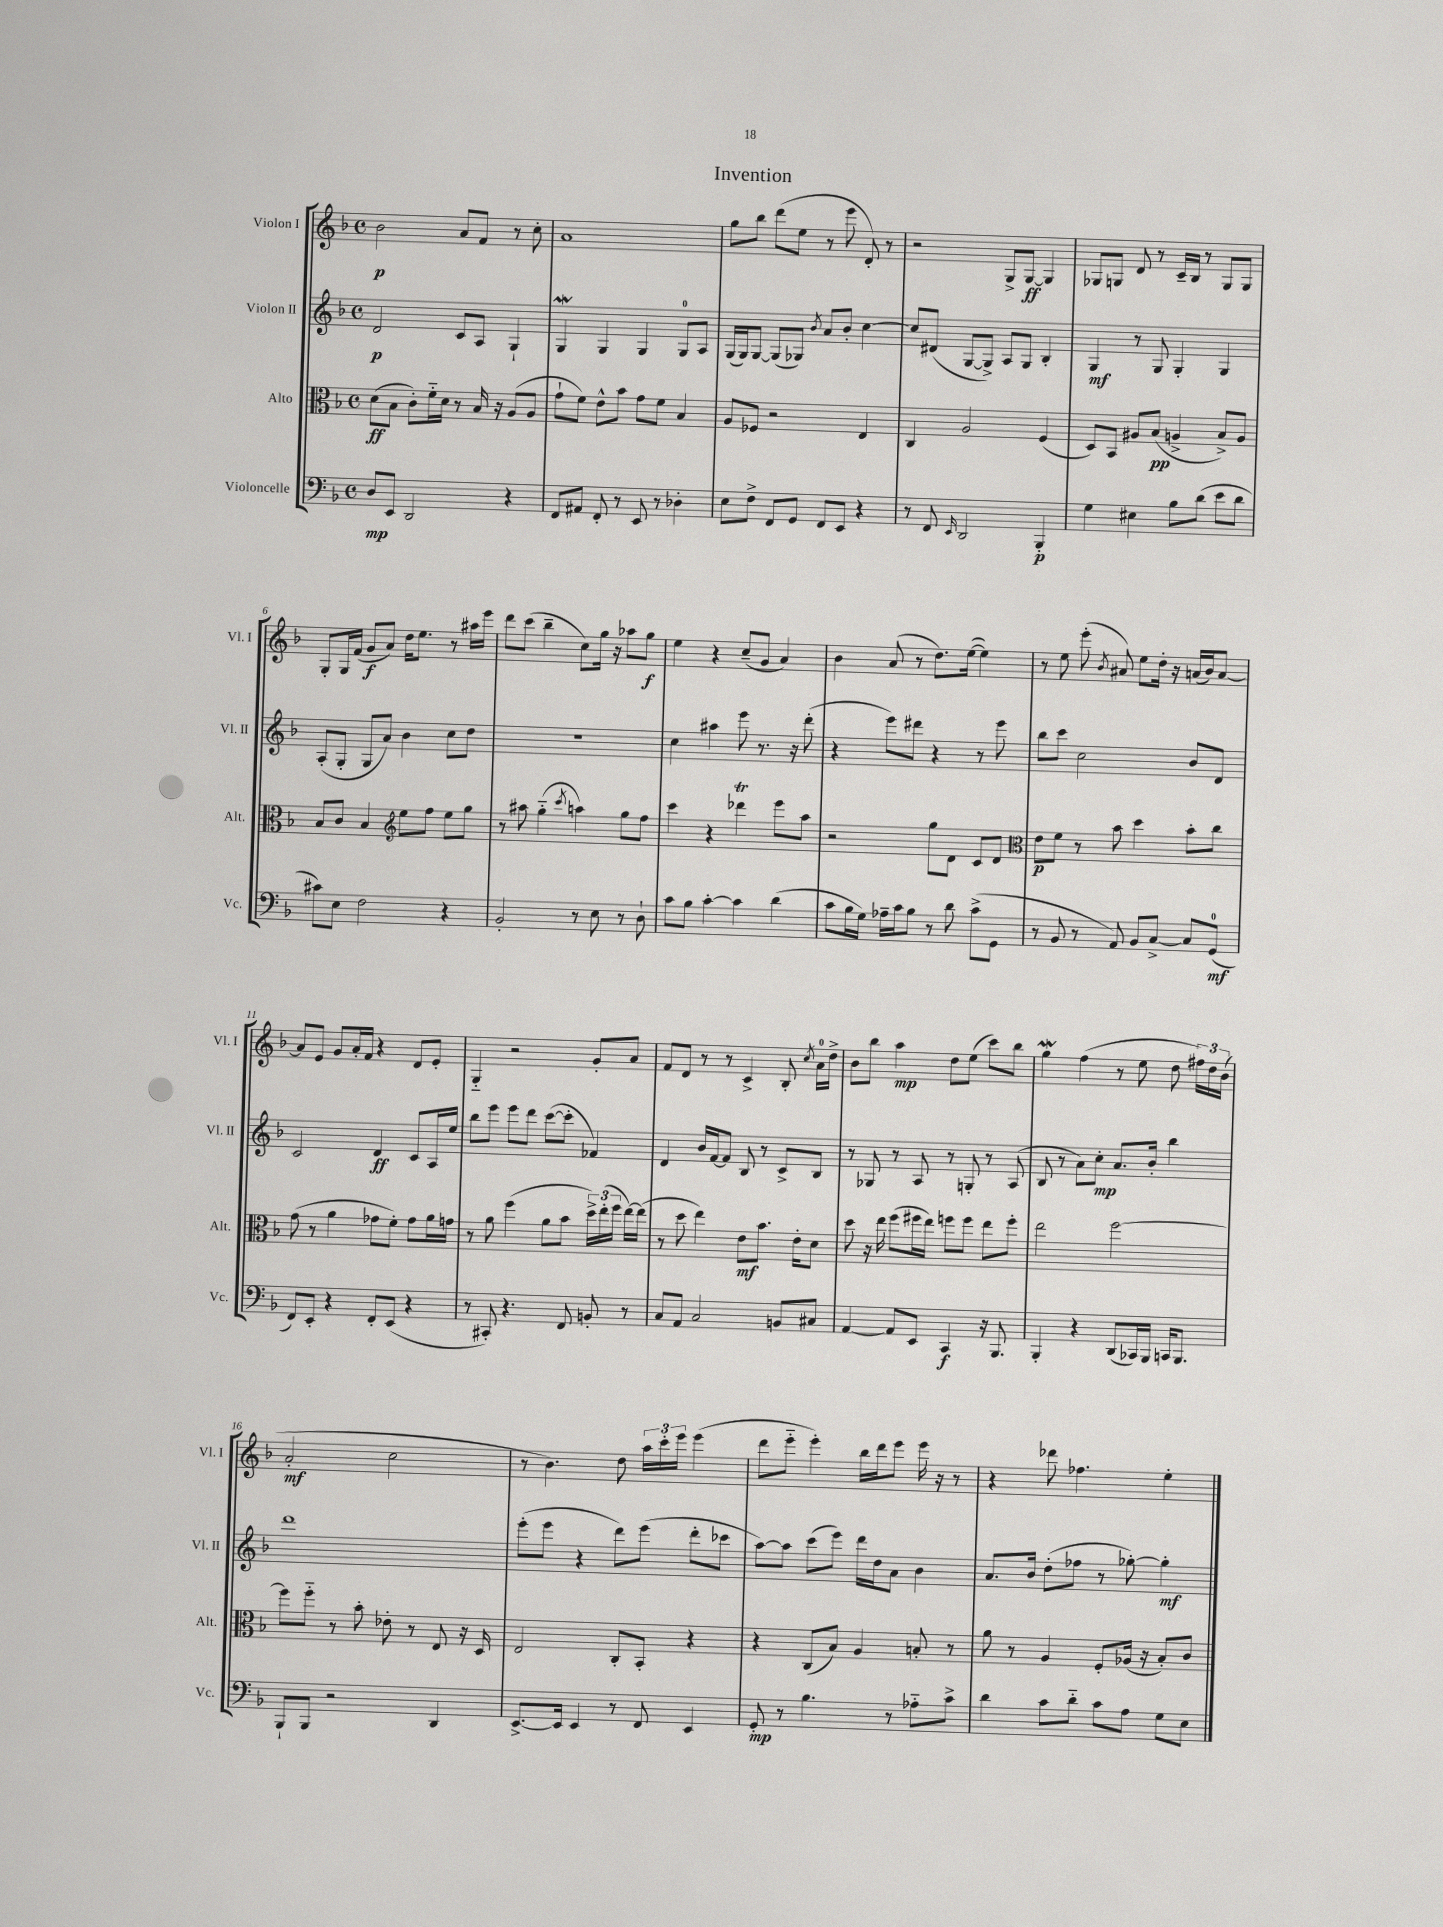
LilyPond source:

\header { title = "Invention" }
<<
\new StaffGroup <<
\new Staff = "s0" \with { instrumentName = "Violon I" shortInstrumentName = "Vl. I" } {
    \clef treble \key f \major \defaultTimeSignature \time 4/4
    \autoBeamOff bes'2\p a'8[ f'8] r8 c''8-. |
    a'1 |
    g''8[ bes''8] d'''8[( e''8] r8 e'''8 d'8-.) r8 |
    r2 g8[-> g8]~\ff g4 |
    ges8[ g8] d'8 r8 c'16[-- bes16] r8 g8[ g8] |
    g8[-. g16 f'16]( g'8[\f a'8]) d''16[ e''8.] r8 ais''16[ e'''16] |
    d'''8[ c'''8]( bes''4-- c''8[) g''16] r16 aes''8[ g''8]\f |
    e''4 r4 c''8[--( g'8] a'4) |
    bes'4 a'8( r8 d''8.[) e''16]~( e''4) |
    r8 e''8 e'''8-.( \acciaccatura { bes'8 } ais'8) e''8[ d''16]-. r16 a'16[( bes'16) a'8]~ |
    a'8[ e'8] g'8[ a'16-. f'16] r4 d'8[ e'8]-. |
    g4-_ r2 g'8[-. a'8] |
    f'8[ d'8] r8 r8 c'4-> bes8-. \acciaccatura { c''8 } a'16[-0 d''16]-> |
    bes'8[ bes''8] a''4\mp d''8[ e''8]( c'''8[) bes''8] |
    g''4\mordent f''4( r8 e''8 d''8 \tuplet 3/2 { fis''16[) d''16 bes'16]( } |
    a'2-.\mf c''2 |
    r8 bes'4.) d''8 \tuplet 3/2 { a''16[ c'''16-. e'''16] } e'''4( |
    d'''8[ e'''8]-_ e'''4-.) bes''16[ d'''16 e'''8] e'''16 r16 r8 |
    r4 des'''8 fes''4. e''4-. \bar "|." |
}
\new Staff = "s1" \with { instrumentName = "Violon II" shortInstrumentName = "Vl. II" } {
    \clef treble \key f \major \defaultTimeSignature \time 4/4
    \autoBeamOff d'2\p c'8[ a8] g4-! |
    g4\mordent g4 g4 g8[-0 a8] |
    g16[( g16) g8]~ g8[( ges8]) \acciaccatura { bes'8 } a'8[ bes'8]-. c''4~ |
    c''8[ dis'8]( g8[~ g8]->) a8[ g8] bes4-. |
    g4\mf r8 g8 g4-. g4 |
    a8[-.( g8]-. g8[ a'8]) bes'4 c''8[ d''8] |
    R1 |
    c''4 ais''4 e'''8 r8. r16 d'''8-.( |
    r4 e'''8[) dis'''8] r4 r8 e'''8 |
    bes''8[ c'''8] c''2 bes'8[ d'8] |
    c'2 d'4\ff c'8[ a16 e''16] |
    bes''8[ e'''8] e'''8[ d'''8] c'''8[~( c'''8]-. fes'4) |
    d'4 bes'16[ f'16~ f'8] bes8 r8 c'8[-> bes8] |
    r8 ges8 r8 a8 r8 g8-. r8 a8( |
    bes8 r8 a'8[) c''8]-.\mp a'8.[ bes'16]-. bes''4 |
    d'''1 |
    e'''8[-.( e'''8] r4 d'''8[) e'''8]( d'''8[-. ces'''8] |
    a''8[~) a''8] c'''8[( e'''8]) d'''16[ d''16 a'8] bes'4 |
    a'8.[ bes'16] d''8[-.( fes''8] r8 ges''8~-.) ges''4-.\mf \bar "|." |
}
\new Staff = "s2" \with { instrumentName = "Alto" shortInstrumentName = "Alt." } {
    \clef alto \key f \major \defaultTimeSignature \time 4/4
    \autoBeamOff d'8[\ff( bes8] c'8[-.) f'16-_ d'16] r8 bes16 r16 a8[( a8] |
    g'8[-! f'8]) e'8[-^ bes'8] g'8[ f'8] bes4 |
    a8[ fes8] r2 e4 |
    c4 a2 f4( |
    d8[) bes,8] ais8[ bes8]\pp( a4-> bes8[->) a8] |
    bes8[ c'8] bes4 \clef treble e''8[ f''8] e''8[ g''8] |
    r8 ais''8 g''4-_( \acciaccatura { c'''8 } a''4) g''8[ f''8] |
    c'''4 r4 des'''4\trill e'''8[ a''8] |
    r2 g''8[ d'8] c'8[ d'8] |
    \clef alto e'8[\p f'8] r8 bes'8 d''4 bes'8[-. c''8] |
    g'8( r8 a'4 ges'8[ f'8]-.) ges'8[ a'16 g'16] |
    r8 a'8 f''4( a'8[ bes'8] \tuplet 3/2 { d''16[->) e''16-.( f''16] } e''16[~) e''16]( |
    r8 d''8 e''4) e'8[\mf bes'8.] e'16[-. d'8] |
    d''8 r16 e''16 f''8[( fis''16 e''16]) f''8[ f''8] e''8[ f''8]-. |
    e''2 f''2~ |
    f''8[ f''8]-_ r8 bes'8-. ees'8-. r8 e8 r16 d16 |
    e2 c8[-. bes,8]-. r4 |
    r4 c8[( bes8]) a4 b8-. r8 |
    a'8 r8 a4 f8[-. aes16]( r16 bes8[-.) c'8] \bar "|." |
}
\new Staff = "s3" \with { instrumentName = "Violoncelle" shortInstrumentName = "Vc." } {
    \clef bass \key f \major \defaultTimeSignature \time 4/4
    \autoBeamOff d8[\mp e,8] d,2 r4 |
    f,8[ ais,8] f,8-. r8 e,8 r8 des4-. |
    e8[ f8]-> f,8[ g,8] f,8[ e,8] r4 |
    r8 f,8 \grace { e,16 } d,2 bes,,4-.\p |
    g4 eis4 bes8[ d'8]( e'8[ d'8] |
    cis'8[) e8] f2 r4 |
    bes,2-. r8 e8 r8 d8-! |
    c'8[ bes8] c'4~-. c'4 d'4( |
    c'8[ bes16 g16]) aes16[-- c'16 bes8] r8 d'8 c'8[->( g,8] |
    r8 bes,8 r8 a,8) bes,8[ c8]~-> c8[ g,8]-0\mf( |
    f,8[) e,8]-. r4 f,8[-. e,8]( r4 |
    r8 cis,8-.) r4. f,8 b,8-. r8 |
    c8[ a,8] c2 b,8[ cis8] |
    a,4~ a,8[ e,8] c,4\f r16 bes,,8. |
    bes,,4-. r4 d,8[( ces,16) bes,,16] c,16[ bes,,8.] |
    bes,,8[-! bes,,8] r2 d,4 |
    e,8.[~-> e,16] e,4 r8 f,8 e,4 |
    g,8-.\mp r8 bes4. r8 aes8[-_ c'8]-> |
    d'4 c'8[ d'8]-_ c'8[ a8] g8[ e8] \bar "|." |
}
>>
>>
